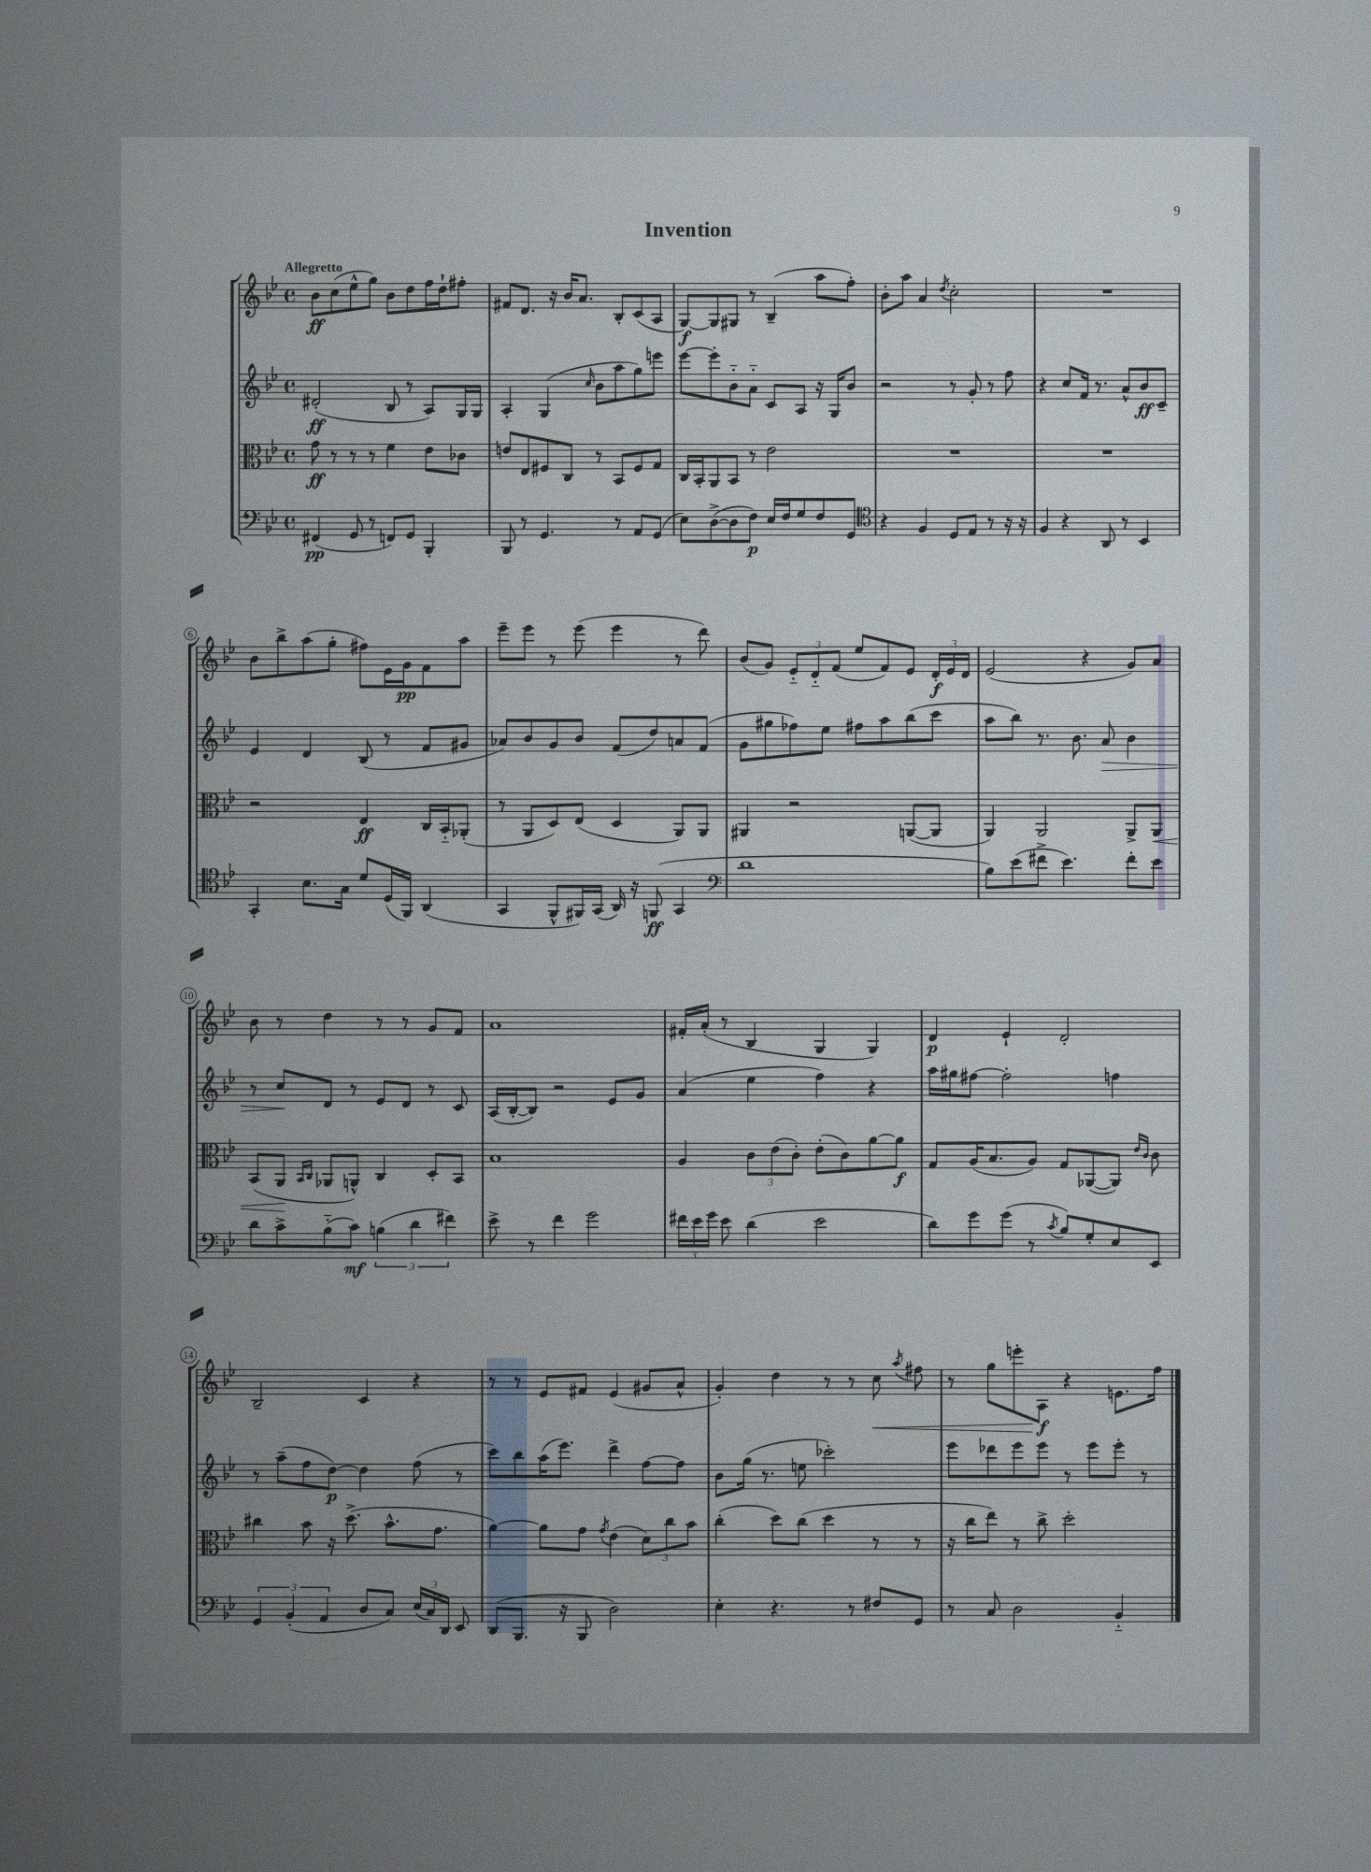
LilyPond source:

\header { title = "Invention" }
<<
\new StaffGroup <<
\new Staff = "s0" {
    \clef treble \key bes \major \defaultTimeSignature \time 4/4 \tempo "Allegretto"
    \autoBeamOff bes'8[\ff c''8( ees''8-^ g''8]) bes'8[ d''8 f''16 d''16-! fis''8]-. |
    fis'8[ d'8.] r16 bes'16[ a'8.] bes8[-. c'8( a8] |
    g8[~\f) g8 gis8] r8 bes4--( a''8[ f''8]-.) |
    bes'8[-. a''8] a'4 \acciaccatura { d''8 } c''2-. |
    R1 |
    bes'8[ bes''8-> a''8( g''8]-. fis''8[) ees'16 g'16\pp f'8 a''8] |
    ees'''8[-- ees'''8] r8 ees'''8( ees'''4 r8 d'''8) |
    bes'8[( g'8]) \tuplet 3/2 { ees'8[-_ d'8-_ f'8]( } ees''8[ f'8) ees'8] \tuplet 3/2 { d'16[-.\f ees'16 d'16] } |
    ees'2( r4 g'8[) a'8] |
    bes'8 r8 d''4 r8 r8 g'8[ f'8] |
    a'1 |
    fis'16[-. a'16]-.( r8 bes4 g4 g4) |
    d'4\p ees'4-! d'2-. |
    bes2-- c'4 r4 |
    r8 r8 ees'8[ fis'8] ees'4( gis'8[ a'8]-^ |
    g'4-.) d''4 r8 r8 c''8\< \acciaccatura { a''8 } fis''8 |
    r8 g''8[ e'''8-. a8]\f\! r4 e'8.[ f''16] \bar "|." |
}
\new Staff = "s1" {
    \clef treble \key bes \major \defaultTimeSignature \time 4/4
    \autoBeamOff dis'2-.\ff( bes8 r8 a8[) g16 g16] |
    a4-. g4( \grace { c''16 } bes'8[ a''8 g''8) e'''8] |
    ees'''8[~ ees'''8-. bes'8-_ a'8]-_ c'8[ a8] r16 g16[ bes'8] |
    r2 r8 g'8-. r8 f''8 |
    r4 c''8[ f'16] r8. a'8[-^ bes'8\ff c'8]-- |
    ees'4 d'4 bes8( r8 f'8[ gis'8] |
    aes'8[) bes'8 g'8 bes'8] f'8[( d''8) a'8 f'8]( |
    g'8[ gis''8 fes''8) ees''8] fis''8[ a''8 bes''8( c'''8] |
    a''8[ bes''8]) r8. bes'8. a'8\> bes'4 |
    r8 c''8[\! d'8] r8 ees'8[ d'8] r8 c'8 |
    a16[( bes16~-. bes8]) r2 ees'8[ g'8] |
    a'4( ees''4 f''4) r4 |
    a''16[ gis''16 fis''8]~ fis''2-. f''4 |
    r8 a''8[--( f''8 d''8]~\p) d''4 f''8( r8 |
    c'''8[) bes''8 a''16( ees'''8.]) d'''4-> f''8[~ f''8] |
    bes'8[ g''16]( r8. e''8 ces'''2-.) |
    ees'''8[ des'''8 ees'''8 ees'''8] r8 ees'''8[ ees'''8]-. r8 \bar "|." |
}
\new Staff = "s2" {
    \clef alto \key bes \major \defaultTimeSignature \time 4/4
    \autoBeamOff g'8\ff r8 r8 r8 f'4 ees'8[ ces'8] |
    e'8[ ees8 fis8 c8] r8 bes,8[ fis8 g8] |
    c16[ bes,16-. a,8 bes,8] r8 ees'2 |
    R1 |
    R1 |
    r2 ees4\ff c16[ bes,16-_ aes,8]-.( |
    r8 a,8[ d8) ees8]( d4 a,8[) a,8] |
    ais,4 r2 a,8[~( a,8] |
    a,4) a,2 a,8[-> a,8]\< |
    bes,8[( a,8]\! \grace { bes,16[ c16] } aes,8[ a,8]-^) c4 d8[-. bes,8] |
    bes1 |
    a4 \tuplet 3/2 { c'8[ ees'8( c'8]-.) } ees'8[-.( c'8) a'8~ a'8]\f |
    g8[ a16( bes8. a8]) g8[ aes,8~( aes,8]) \grace { ees'16[ c'16] } c'8 |
    cis''4 bes'8 r16 d''8.->( bes'8.[-^ g'8.] |
    a'4~) a'8[ g'8] \acciaccatura { g'8 } ees'4( \tuplet 3/2 { d'8[) c''8 bes'8] } |
    c''4-.( d''8[) c''8]( d''4 r8 r8 |
    r16 c''16[ ees''8]) r8 c''8-> d''2-. \bar "|." |
}
\new Staff = "s3" {
    \clef bass \key bes \major \defaultTimeSignature \time 4/4
    \autoBeamOff fis,4\pp( g,8 r8 f,8[) g,8] bes,,4-. |
    bes,,8 r8 g,4. r8 a,8[ g,8]( |
    ees8[) d8~->( d8 f8]\p) ees16[ f16 g8 f8 g,8] |
    \clef tenor r4 f4 d8[ ees8] r8 r16 r16 |
    f4 r4 a,8 r8 bes,4 |
    g,4-. bes8.[ g16] d'8[ d16( f,16]) a,4( |
    g,4 f,8[-^ fis,16) g,16]( a,16) r16 f,8\ff( g,4 |
    \clef bass d'1 |
    bes8[) ees'8( fis'8]-> ees'4.) fis'8[-. ees'8] |
    d'8[ c'8-> bes8-_( c'8]\mf) \tuplet 3/2 { b4( d'4 fis'4) } |
    ees'8-> r8 f'4 g'2 |
    \tuplet 3/2 { fis'16[ ees'16 g'16] } ees'8 d'4( ees'2 |
    d'8[) g'8 g'8]( r8 \acciaccatura { c'8 } bes8[) g8-. ees8 ees,8] |
    \tuplet 3/2 { g,4 bes,4-.( a,4 } d8[ c8]) \tuplet 3/2 { ees16[( c16) d,16] } ees,8 |
    d,8[( bes,,8.] r16 bes,,8 d2) |
    ees4-. r4. r8 fis8[ g,8] |
    r8 c8 d2 bes,4-_ \bar "|." |
}
>>
>>
\layout { \context { \Score \override BarNumber.stencil = #(make-stencil-circler 0.1 0.3 ly:text-interface::print) } }
